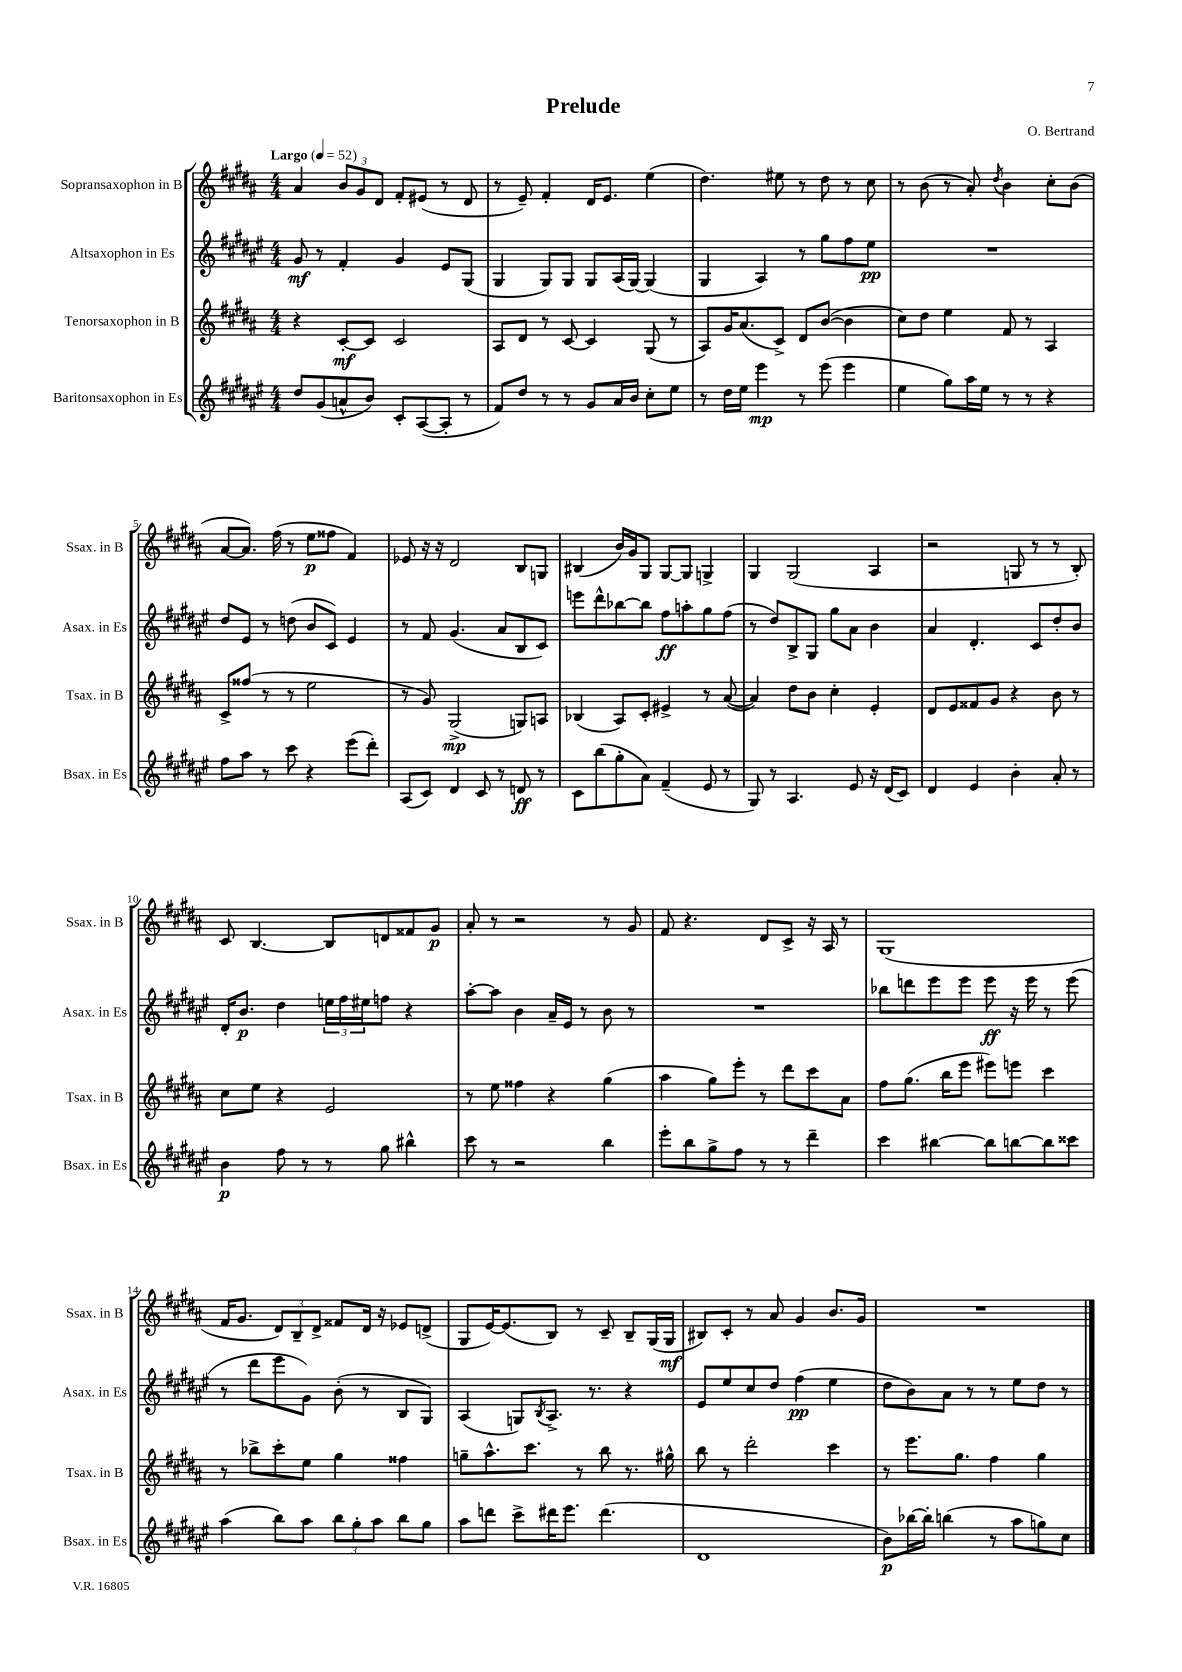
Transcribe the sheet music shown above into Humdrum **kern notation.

**kern	**dynam	**kern	**dynam	**kern	**dynam	**kern	**dynam
*part4	*part4	*part3	*part3	*part2	*part2	*part1	*part1
*staff4	*staff4	*staff3	*staff3	*staff2	*staff2	*staff1	*staff1
*I"Baritonsaxophon in Es	*	*I"Tenorsaxophon in B	*	*I"Altsaxophon in Es	*	*I"Sopransaxophon in B	*
*I'Bsax. in Es	*	*I'Tsax. in B	*	*I'Asax. in Es	*	*I'Ssax. in B	*
*clefG2	*	*clefG2	*	*clefG2	*	*clefG2	*
*k[f#c#g#d#a#e#]	*	*k[f#c#g#d#a#]	*	*k[f#c#g#d#a#e#]	*	*k[f#c#g#d#a#]	*
*M4/4	*	*M4/4	*	*M4/4	*	*M4/4	*
*MM52	*	*MM52	*	*MM52	*	*MM52	*
=1	=1	=1	=1	=1	=1	=1	=1
!	!	!	!	!	!	!LO:TX:a:B:t=Largo	!
8dd#/L	.	4r	.	8g#/	mf	4a#/	.
(8g#/	.	.	.	8r	.	.	.
8an^^/	.	[8c#'/L	mf	4f#'/	.	12b/L	.
.	.	.	.	.	.	12g#/	.
8b/J)	.	8c#/J]	.	.	.	.	.
.	.	.	.	.	.	12d#/J	.
8c#'/L	.	2c#/	.	4g#/	.	8f#'/L	.
([8A#/	.	.	.	.	.	(8e#X/J	.
8A#'/J]	.	.	.	8e#/L	.	8r	.
8r	.	.	.	(8G#/J	.	8d#/	.
=2	=2	=2	=2	=2	=2	=2	=2
8f#/L)	.	8A#/L	.	4G#/	.	8r	.
8dd#/J	.	8d#/J	.	.	.	8e~/)	.
8r	.	8r	.	8G#/L)	.	4f#'/	.
8r	.	[8c#/	.	8G#/J	.	.	.
8g#/L	.	4c#/]	.	8G#/L	.	16d#/KL	.
.	.	.	.	.	.	8.e/J	.
16a#/L	.	.	.	(16A#/L	.	.	.
16b/JJ	.	.	.	[16G#/JJ)	.	.	.
8cc#'\L	.	(8G#/	.	(4G#/]	.	(4ee\	.
8ee#\J	.	8r	.	.	.	.	.
=3	=3	=3	=3	=3	=3	=3	=3
8r	.	8A#/L)	.	4G#/	.	4.dd#\)	.
16dd#\LL	.	16g#/K	.	.	.	.	.
16ee#\JJ	.	(8.a#/	.	.	.	.	.
4eee#\	mp	.	.	4A#/)	.	.	.
.	.	8c#^/J)	.	.	.	8ee#X\	.
8r	.	8d#/L	.	8r	.	8r	.
(8eee#\	.	([8b/J	.	8gg#\L	.	8dd#\	.
4eee#\	.	4b\]	.	8ff#\	.	8r	.
.	.	.	.	8ee#\J	pp	8cc#\	.
=4	=4	=4	=4	=4	=4	=4	=4
4ee#\	.	8cc#\L)	.	1r	.	8r	.
.	.	8dd#\J	.	.	.	(8b\	.
8gg#\L)	.	4ee\	.	.	.	8r	.
16aa#\L	.	.	.	.	.	8a#'/)	.
16ee#\JJ	.	.	.	.	.	.	.
.	.	.	.	.	.	8qdd#/	.
8r	.	8f#/	.	.	.	4b\	.
8r	.	8r	.	.	.	.	.
4r	.	4A#/	.	.	.	8cc#'\L	.
.	.	.	.	.	.	(8b\J	.
!!LO:LB:g=z
=5	=5	=5	=5	=5	=5	=5	=5
8ff#\L	.	8c#^/L	.	8dd#/L	.	[8a#/L	.
8aa#\J	.	(8ff##X/J	.	8e#/J	.	8.a#/J])	.
8r	.	8r	.	8r	.	.	.
.	.	.	.	.	.	(16ff#\	.
8ccc#\	.	8r	.	(8ddn\	.	8r	.
4r	.	2ee\	.	8b/L	.	8ee\L	p
.	.	.	.	8c#/J)	.	8ff##X\J	.
(8eee#\L	.	.	.	4e#/	.	4f#/)	.
8ddd#'\J)	.	.	.	.	.	.	.
=6	=6	=6	=6	=6	=6	=6	=6
(8A#/L	.	8r	.	8r	.	8e-X/	.
8c#/J)	.	8g#/)	.	8f#/	.	16r	.
.	.	.	.	.	.	16r	.
4d#/	.	(2G#^/	mp	(4.g#/	.	2d#/	.
8c#/	.	.	.	.	.	.	.
8r	.	.	.	8a#/L	.	.	.
8dn/	ff	8Gn/L)	.	8B/	.	8B/L	.
8r	.	8An/J	.	8c#/J)	.	8Gn/J	.
=7	=7	=7	=7	=7	=7	=7	=7
8c#\L	.	(4B-X/	.	8eeen\L	.	(4B#X/	.
(8bb\	.	.	.	8ddd#^^\	.	.	.
8gg#'\	.	8A#/L)	.	[8bb-X\	.	16b/LL)	.
.	.	.	.	.	.	16g#/J	.
8a#\J)	.	8c#'/J	.	8bb-\J]	.	8G#/J	.
(4f#~/	.	4e#X^/	.	8ff#\L	ff	[8G#/L	.
.	.	.	.	8aan'\	.	8G#/J]	.
8e#/	.	8r	.	8gg#\	.	4Gn^/	.
8r	.	([8a#/	.	(8ff#\J	.	.	.
=8	=8	=8	=8	=8	=8	=8	=8
8G#/)	.	4a#/])	.	8r	.	4G#/	.
8r	.	.	.	8dd#/L)	.	.	.
4.A#/	.	8dd#\L	.	8B^/	.	(2G#/	.
.	.	8b\J	.	8G#/J	.	.	.
.	.	4cc#'\	.	8gg#\L	.	.	.
8e#/	.	.	.	8a#\J	.	.	.
16r	.	4e'/	.	4b\	.	4A#/	.
(16d#/KL	.	.	.	.	.	.	.
8c#/J)	.	.	.	.	.	.	.
=9	=9	=9	=9	=9	=9	=9	=9
4d#/	.	8d#/L	.	4a#/	.	2r	.
.	.	8e/	.	.	.	.	.
4e#/	.	8f##X/	.	4.d#'/	.	.	.
.	.	8g#/J	.	.	.	.	.
4b'\	.	4r	.	.	.	8Gn/	.
.	.	.	.	8c#/L	.	8r	.
8a#'/	.	8b\	.	8dd#'/	.	8r	.
8r	.	8r	.	8b/J	.	8B'/)	.
!!LO:LB:g=z
=10	=10	=10	=10	=10	=10	=10	=10
4b\	p	8cc#\L	.	16d#'/KL	.	8c#/	.
.	.	.	.	8.b/J	p	.	.
.	.	8ee\J	.	.	.	[4.B/	.
8ff#\	.	4r	.	4dd#\	.	.	.
8r	.	.	.	.	.	.	.
8r	.	2e/	.	24een\LL	.	8B/L]	.
.	.	.	.	24ff#\	.	.	.
.	.	.	.	24ee#X\J	.	.	.
8gg#\	.	.	.	8ffn\J	.	8dn/	.
4bb#X^^\	.	.	.	4r	.	8f##X/	.
.	.	.	.	.	.	8g#/J	p
=11	=11	=11	=11	=11	=11	=11	=11
8ccc#\	.	8r	.	[8aa#'\L	.	8a#'/	.
8r	.	8ee\	.	8aa#\J]	.	8r	.
2r	.	4ff##X\	.	4b\	.	2r	.
.	.	4r	.	16a#~/LL	.	.	.
.	.	.	.	16e#/JJ	.	.	.
.	.	.	.	8r	.	.	.
4bb\	.	(4gg#\	.	8b\	.	8r	.
.	.	.	.	8r	.	8g#/	.
=12	=12	=12	=12	=12	=12	=12	=12
8eee#'\L	.	4aa#\	.	1r	.	8f#/	.
8bb\	.	.	.	.	.	4.r	.
8gg#^\	.	8gg#\L)	.	.	.	.	.
8ff#\J	.	8eee'\J	.	.	.	.	.
8r	.	8r	.	.	.	8d#/L	.
8r	.	8ddd#\L	.	.	.	8c#^/J	.
4ddd#~\	.	8ccc#\	.	.	.	16r	.
.	.	.	.	.	.	16A#/	.
.	.	8a#\J	.	.	.	8r	.
=13	=13	=13	=13	=13	=13	=13	=13
4ccc#\	.	8ff#\L	.	8bb-X\L	.	(1G#	.
.	.	(8.gg#\J	.	8dddn\	.	.	.
[4bb#X\	.	.	.	8eee#\	.	.	.
.	.	16bb\KL	.	.	.	.	.
.	.	8eee\J	.	8eee#\J	.	.	.
8bb#\L]	.	8eee#X\L)	.	8eee#\	ff	.	.
[8bbn\	.	8eeen\J	.	16r	.	.	.
.	.	.	.	16eee#\	.	.	.
8bb\]	.	4ccc#\	.	8r	.	.	.
8ccc##X\J	.	.	.	(8eee#\	.	.	.
!!LO:LB:g=z
=14	=14	=14	=14	=14	=14	=14	=14
(4aa#\	.	8r	.	8r	.	16f#/KL	.
.	.	.	.	.	.	8.g#/J	.
.	.	8bb-X^\L	.	8ddd#\L	.	.	.
8bb\L)	.	8ccc#'\	.	8eee#\	.	12d#/L)	.
.	.	.	.	.	.	12B~/	.
8aa#\J	.	8ee\J	.	8g#\J)	.	.	.
.	.	.	.	.	.	12d#^/J	.
12bb\L	.	4gg#\	.	(8b'\	.	8f##X/L	.
12gg#'\	.	.	.	.	.	.	.
.	.	.	.	8r	.	16d#/Jk	.
12aa#\J	.	.	.	.	.	.	.
.	.	.	.	.	.	16r	.
8bb\L	.	4ff##X\	.	8B/L	.	8e-X/L	.
8gg#\J	.	.	.	8G#/J)	.	(8dn^/J	.
=15	=15	=15	=15	=15	=15	=15	=15
8aa#\L	.	8ggn~\L	.	(4A#/	.	8G#/L	.
8dddn\J	.	8.aa#^^\	.	.	.	[16e/K)	.
.	.	.	.	.	.	(8.e/]	.
8ccc#^\L	.	.	.	8Gn/L)	.	.	.
.	.	8.ccc#\J	.	.	.	.	.
.	.	.	.	8qB/	.	.	.
16ddd#X\K	.	.	.	8.A#^/J	.	8B/J)	.
8.eee#\J	.	.	.	.	.	.	.
.	.	8r	.	.	.	8r	.
.	.	.	.	8.r	.	.	.
(4.ddd#\	.	8bb\	.	.	.	8c#~/	.
.	.	8.r	.	4r	.	8B~/L	.
.	.	.	.	.	.	(16G#/L	.
.	.	16gg#X^^\	.	.	.	16G#/JJ	mf
=16	=16	=16	=16	=16	=16	=16	=16
1d#	.	8bb\	.	8e#/L	.	8B#X/L)	.
.	.	8r	.	8ee#/	.	8c#'/J	.
.	.	2ddd#'\	.	8cc#/	.	8r	.
.	.	.	.	8dd#/J	.	8a#/	.
.	.	.	.	(4ff#\	pp	4g#/	.
.	.	4ccc#\	.	4ee#\	.	8.b/L	.
.	.	.	.	.	.	16g#/Jk	.
=17	=17	=17	=17	=17	=17	=17	=17
8b\L)	p	8r	.	8dd#\L	.	1r	.
[16bb-X\L	.	8.eee\L	.	8b\)	.	.	.
16bb-'\JJ]	.	.	.	.	.	.	.
(4bbn\	.	.	.	8a#\J	.	.	.
.	.	8.gg#\J	.	.	.	.	.
.	.	.	.	8r	.	.	.
8r	.	4ff#\	.	8r	.	.	.
8aa#\L	.	.	.	8ee#\L	.	.	.
8ggn\)	.	4gg#\	.	8dd#\J	.	.	.
8cc#\J	.	.	.	8r	.	.	.
==	==	==	==	==	==	==	==
*-	*-	*-	*-	*-	*-	*-	*-
